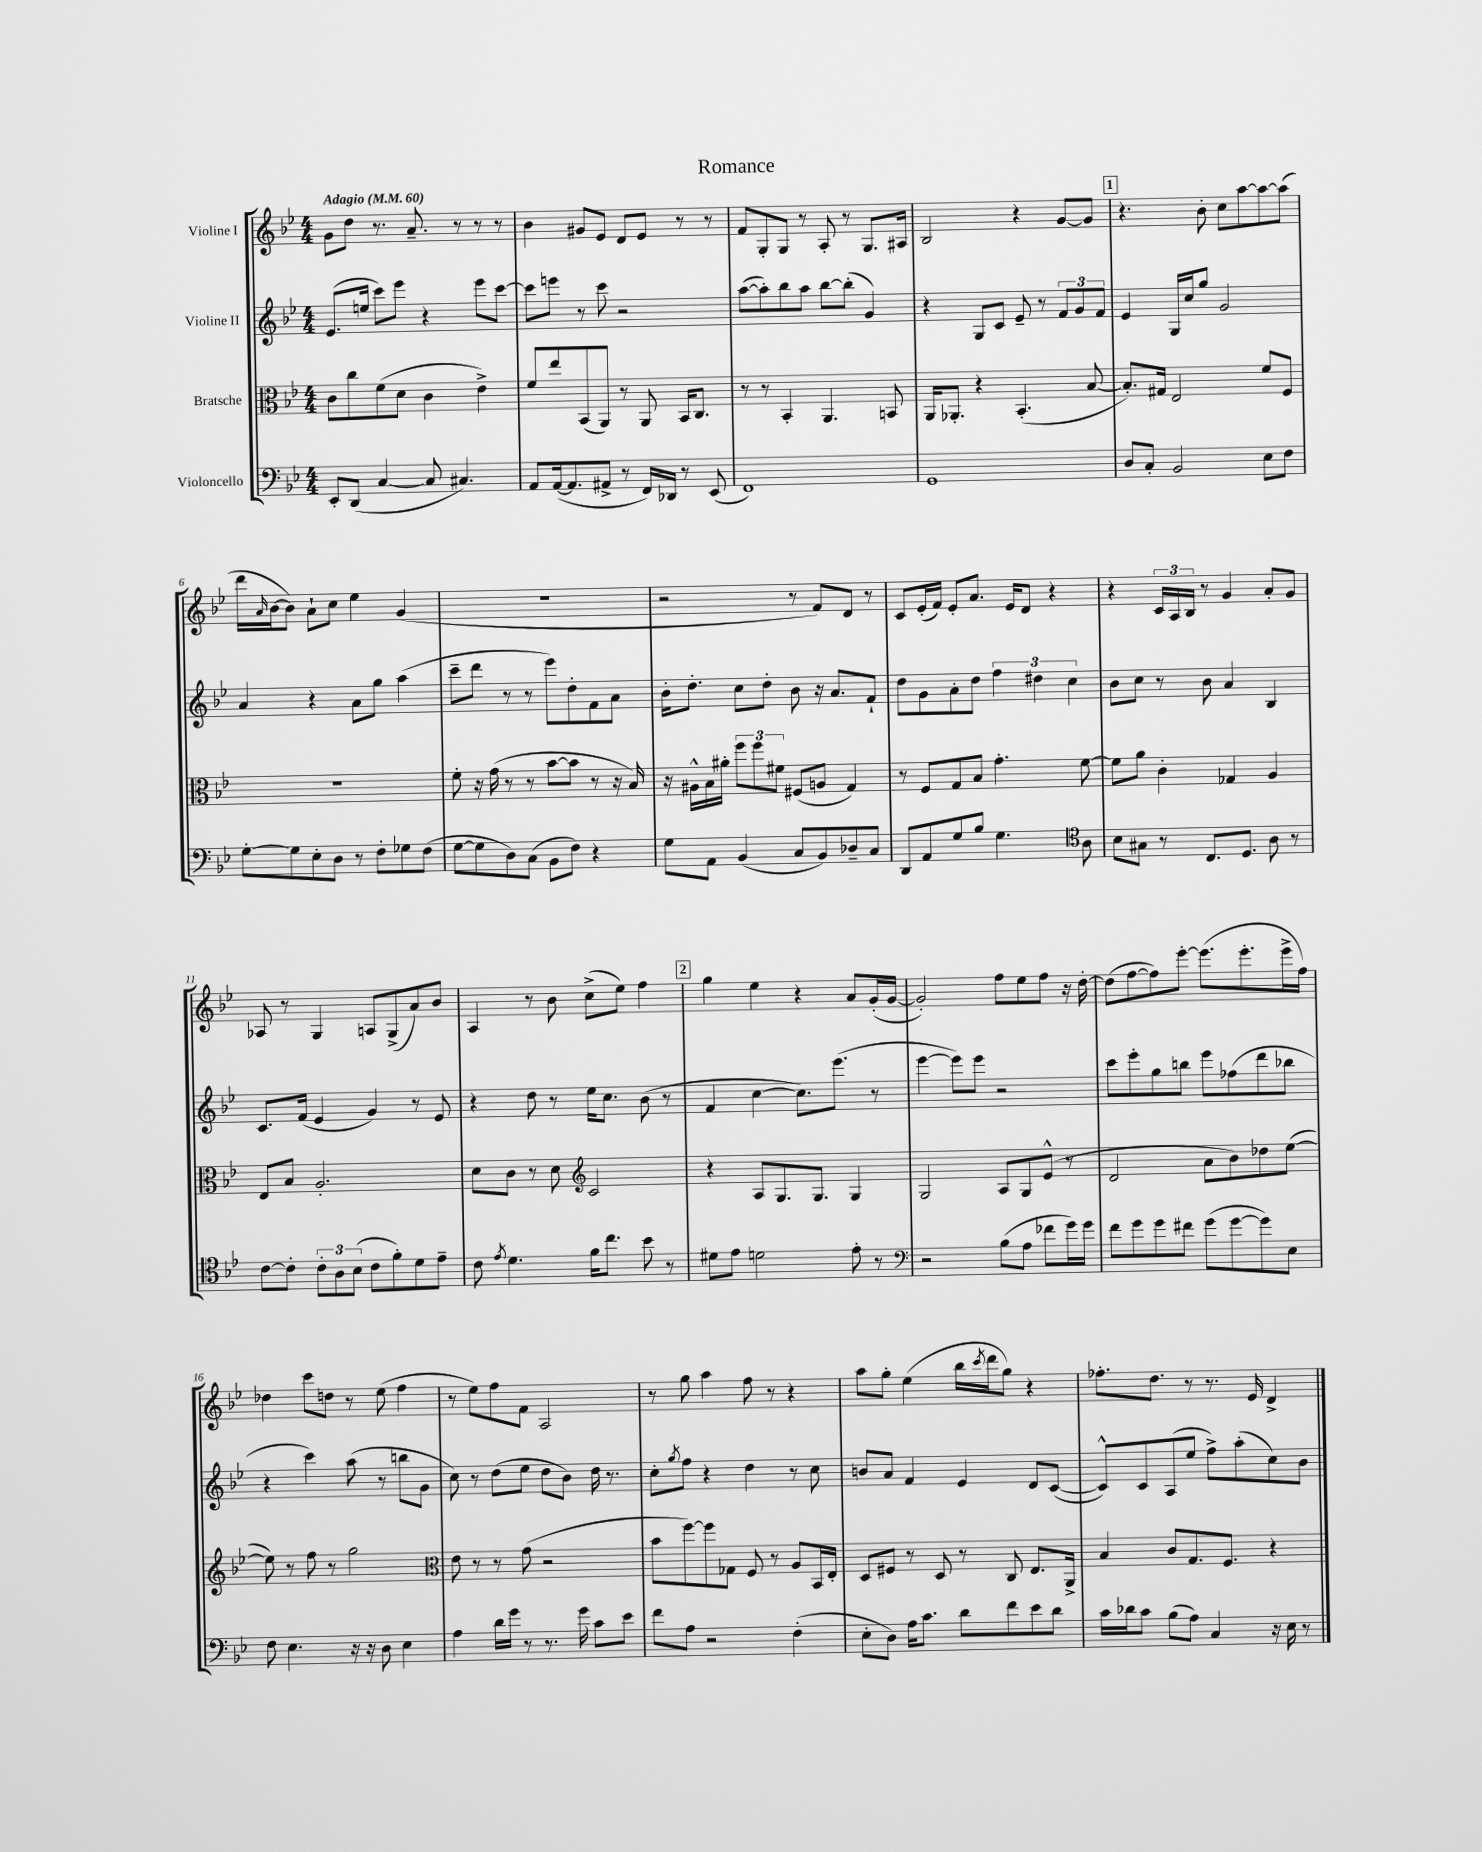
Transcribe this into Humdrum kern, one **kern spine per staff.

**kern	**kern	**kern	**kern
*staff4	*staff3	*staff2	*staff1
*clefF4	*clefC3	*clefG2	*clefG2
*k[b-e-]	*k[b-e-]	*k[b-e-]	*k[b-e-]
*M4/4	*M4/4	*M4/4	*M4/4
*MM60	*MM60	*MM60	*MM60
8EE-'/L	8c\L	(8.e-/L	8g\L
(8DD/J	8cc\	.	8dd\J
.	.	16ee/Jk	.
[4C/	(8f\	8ccc\L)	8.r
.	8d\J	8eee-\J	.
.	.	.	8.a~/
8C/]	4c\	4r	.
4.C#/)	.	.	8r
.	4e-^\)	8eee-\L	8r
.	.	[8ccc\J	8r
=	=	=	=
8AA/L	8f/L	8ccc\]L	4b-\
([16AA/k	8ee-/	8eee\J	.
8.AA/]	.	.	.
.	(8BB-/	8r	8g#/L
8AA#^/J	8AA/J)	8ccc\	8e-/J
8r	8r	2r	8d/L
16FF/LL)	8AA/	.	8e-/J
16DD-/JJ	.	.	.
8r	16BB-/LK	.	8r
.	8.C/J	.	.
(8EE-/	.	.	8r
=	=	=	=
1FF)	8r	([8aa\L	8f/L
.	8r	8aa'\])	8G'/
.	4BB-'/	8bb-\	8G/J
.	.	8aa\J	8r
.	4.AA/	[8bb-\L	8A'/
.	.	(8bb-'\]J	8r
.	.	4g/)	8.G/L
.	8BB/	.	.
.	.	.	16A#/Jk
=	=	=	=
1GG	16AA/LK	4r	2B-/
.	8.AA-'/J	.	.
.	4r	8G/L	.
.	.	8c/J	.
.	(4.BB-'/	8e-~/	4r
.	.	8r	.
.	.	12f/L	[8g/L
.	.	12g/	.
.	[8B-/	.	8g/]J
.	.	12f/J	.
=	=	=	=
8D/L	8.B-'/]L)	4e-/	4.r
8C'/J	.	.	.
.	16G#/Jk	.	.
2BB-/	2E-/	16G/LL	.
.	.	16cc/J	.
.	.	8gg/J	8b-'\
.	.	2g/	8cc\L
.	.	.	[8aa\
8E-\L	8f/L	.	8aa\_
8F\J	8F/J	.	(8aa\]J
=	=	=	=
[8G'\L	1r	4a/	16ddd\LL
.	.	.	16qqa/
.	.	.	[16b-\J
8G\]	.	.	8b-\]J)
8E-'\	.	4r	8a`\L
8D\J	.	.	8cc\J
8r	.	8a\L	4ee-\
8F'\L	.	8gg\J	.
8G-\	.	(4aa\	(4g/
(8F\J	.	.	.
=	=	=	=
[8G\L	8f'\	8ccc~\L	1r
8G\]	16r	8ddd\J	.
.	(16g\	.	.
8D\)	8r	8r	.
(8C\J	8r	8r	.
8BB-\L	[8b-\L	8eee-\L)	.
8F\J)	8b-\]J	8dd'\	.
4r	8r	8f\	.
.	16r	8a\J	.
.	16B-/)	.	.
=	=	=	=
8G\L	16r	16b-'\LK	2r
.	16A#^^\LL	8.dd'\J	.
8AA\J	16B-\	.	.
.	16a#'\JJ	.	.
(4BB-/	12ff\L	8cc\L	.
.	12ff\	.	.
.	.	8dd'\J	.
.	12f#\J	.	.
8C/L	(8F#/L	8b-\	8r
8BB-/)	8A/J	16r	8f/L)
.	.	8.a/L	.
8D-~/	4G/)	.	8d/J
8C/J	.	8f`/J	8r
=	=	=	=
8DD/L	8r	8dd\L	8c/L
8AA/	8F/L	8g\	(16e-'/L
.	.	.	16f/JJ)
8G/	8G/	8a'\	8e-'/L
8B-/J	8B-/J	8dd\J	8.a/J
4.G\	4.g'\	6ff\	.
.	.	.	16e-/LK
.	.	.	8d/J
.	.	6dd#\	.
.	.	.	4r
.	.	6cc\	.
*clefC4	*	*	*
8A\	[8f\	.	.
=	=	=	=
8B-\L	8f\]L	8b-\L	4r
8G#\J	8a\J	8cc\J	.
8r	4c'\	8r	24c/LL
.	.	.	24A/
.	.	.	24B-/JJ
8.C/L	.	8b-\	8r
.	4G-/	4a/	4g/
8.D/J	.	.	.
8A\	4A/	4B-/	8a'/L
8r	.	.	8g/J
=	=	=	=
[8c\L	8E-/L	8.c/L	8A-/
8c'\]J	8B-/J	.	8r
.	.	(16f/Jk	.
12c'\L	2.A'/	4e-/	4G/
12A\	.	.	.
(12B-\J	.	.	.
8c\L	.	4g/)	8A/L
8f'\)	.	.	(8G^/
8d\	.	8r	8a/)
8e-~\J	.	8e-/	8b-/J
=	=	=	=
8c\	8d\L	4r	4A/
8qe-/	.	.	.
4.d\	8c\J	.	.
.	8r	8dd\	8r
.	8d\	8r	8b-\
*	*clefG2	*	*
16f\LK	2c/	16ee-\LK	(8cc^\L
8.cc\J	.	8.cc\J	.
.	.	.	8ee-\J)
8b-\	.	(8b-\	4ff\
8r	.	8r	.
=	=	=	=
8d#\L	4r	4f/	4gg\
8e-\J	.	.	.
2d\	8A/L	[4cc\	4ee-\
.	8.G/	.	.
.	.	8.cc\]L)	4r
.	8.G/J	.	.
.	.	(8.eee-\J	.
8e-'\	4G/	.	8a/L
8r	.	8r	(16g'/L
.	.	.	[16g/JJ
=	=	=	=
*clefF4	*	*	*
2r	2G/	[4eee-\	2g'/])
.	.	8eee-\]L)	.
.	.	8eee-\J	.
(8B-\L	8A/L	2r	8ff\L
8A\J	8G/	.	8ee-\
8f-\L	(8e-^^/J	.	8ff\J
16g\L)	8r	.	16r
16g\JJ	.	.	[16dd'\
=	=	=	=
8f\L	2d/	8ccc\L	(8dd\]L
8g\	.	8eee-'\	[8ff\
8g\	.	8gg\	8ff\])
8f#\J	.	8bb\J	[8eee-'\J
(8g\L	8a\L	8eee-\L	(8.eee-\]L
[8g\	8b-\)	(8ff-\	.
.	.	.	8.eee-'\
8g\])	8dd-\	8ddd\	.
8E-\J	([8ee-\J	8bb-\J	16eee-^\L
.	.	.	16ff\JJ)
=	=	=	=
8F\	8ee-\])	4r	4dd-\
4.E-\	8r	.	.
.	8ff\	4ccc\)	8ccc\L
.	8r	.	8dd\J
16r	2gg\	(8aa\	8r
16r	.	.	.
8D\	.	8r	(8ee-\
4E-\	.	8bb\L	4ff\
.	.	8g\J	.
=	=	=	=
*	*clefC3	*	*
4A\	8e-\	8cc\)	8r
.	8r	8r	8ee-\L)
16d\LL	8r	(8dd\L	8ff\
16g\JJ	.	.	.
8r	(8g\	8ee-\J	8f\J
8.r	2r	8dd\L	2A/
.	.	8b-\J)	.
16g\	.	.	.
8c\L	.	16dd\	.
.	.	8.r	.
8e-\J	.	.	.
=	=	=	=
8f\L	8b-\L	8cc'\L	8r
.	.	8qgg/	.
8A\J	[8ff\)	8ff\J	8gg\
2r	8ff\]	4r	4aa\
.	8G-\J	.	.
.	8F/	4dd\	8ff\
.	8r	.	8r
(4F'\	8A/L	8r	4r
.	16BB-/L	8cc\	.
.	16E-'/JJ	.	.
=	=	=	=
8E-'\L	8D/L	8b/L	8aa\L
8D\J)	8F#/J	8a/J	8gg'\J
16A\LK	8r	4f/	(4ee-\
8.c\J	.	.	.
.	8D/	.	.
8d\L	8r	4e-/	16bb-\LL
.	.	.	8qccc/
.	.	.	16ddd\J
8f\	8C/	.	8gg\J)
8e-\	8.E-/L	8d/L	4r
8d\J	.	([8c/J	.
.	16AA^/Jk	.	.
=	=	=	=
16c\LL	4B-/	8c^^/]L)	8.ff-'\L
16d-\J	.	.	.
8c\J	.	8c/	.
.	.	.	8.dd\J
(8B-\L	8c/L	(8A/	.
8A\J)	8.G/	8ee-/J	8r
4C/	.	8ff^\L)	8.r
.	8.F/J	.	.
.	.	(8aa'\	.
.	.	.	16e-/
16r	4r	8cc\)	4d^/
16E-\	.	.	.
8r	.	8b-\J	.
==	==	==	==
*-	*-	*-	*-
